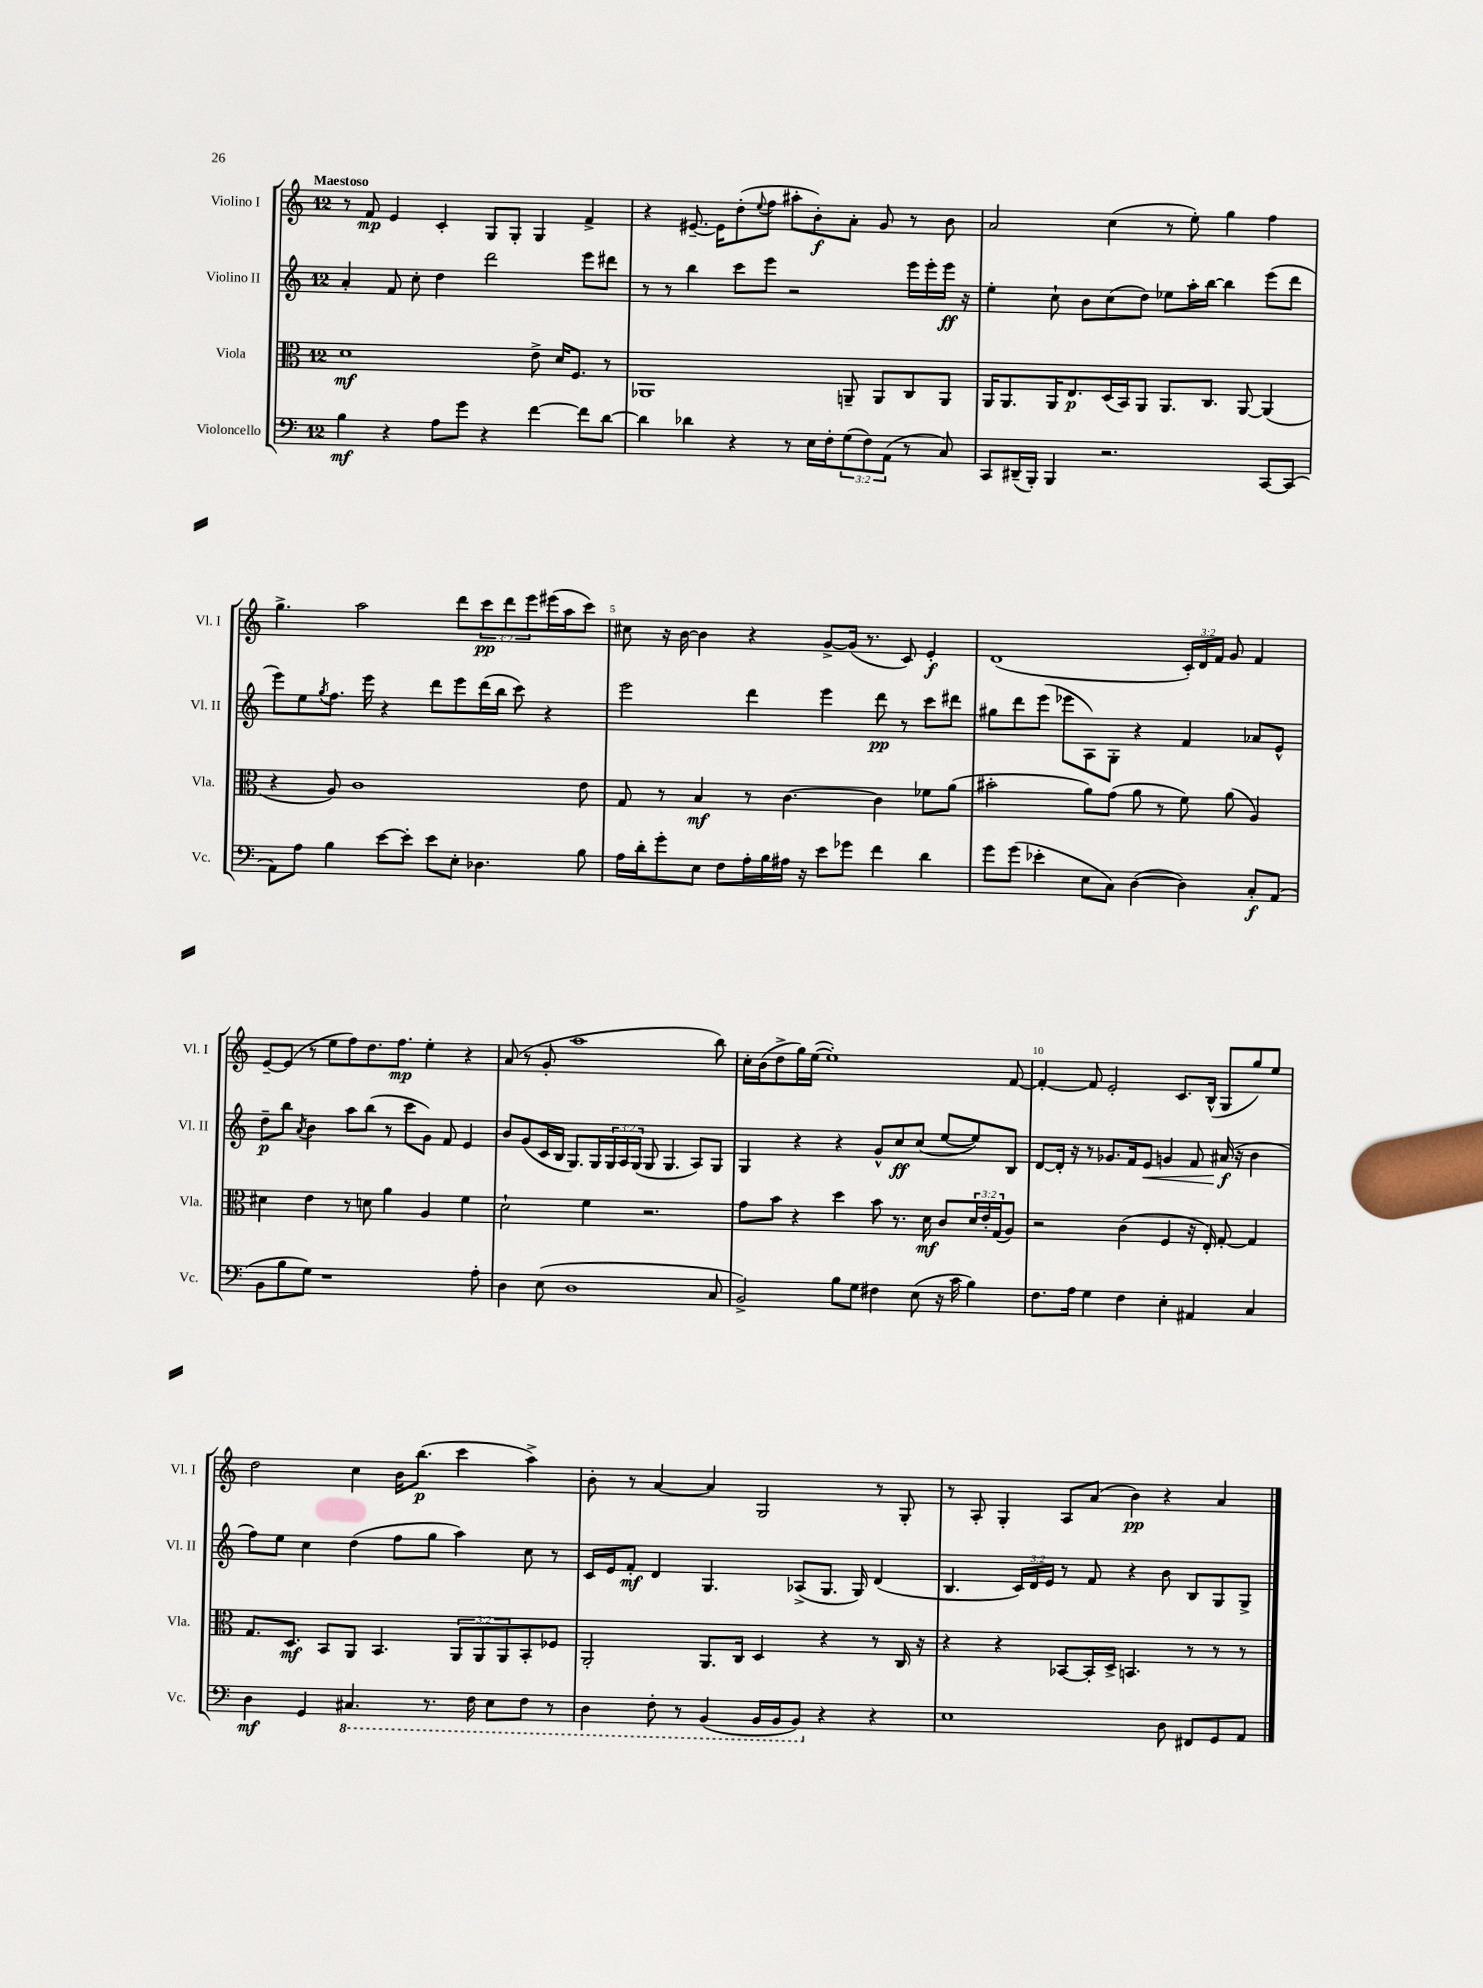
<<
\new StaffGroup <<
\new Staff = "s0" \with { instrumentName = "Violino I" shortInstrumentName = "Vl. I" } {
    \clef treble \key c \major \once \override Staff.TimeSignature.style = #'single-digit \time 12/8 \override Staff.TupletNumber.text = #tuplet-number::calc-fraction-text \tempo "Maestoso"
    r8 f'8\mp e'4 c'4-. g8 g8-. g4 f'4-> |
    r4 eis'8.~-- eis'16 d''8-.( \appoggiatura { e''8 } f''8 ais''8-. b'8-.\f) a'8-. g'8 r8 b'8 |
    a'2 c''4( r8 e''8-.) g''4 f''4 |
    g''4.-> a''2 d'''8 \tuplet 3/2 { c'''8\pp d'''8 e'''8 } eis'''16( a''16 c'''8) |
    cis''8 r16 b'16~ b'4 r4 g'8~-> g'16( r8. c'8) e'4-.\f |
    d'1( \tuplet 3/2 { c'16-.) d'16 f'16 } g'8 f'4 |
    e'8~-- e'8( r8 e''8 f''8) d''8. f''8.\mp e''4-. r4 |
    a'8( r8 g'8-. a''1 b''8) |
    c''16-. b'16( d''8-> g''16) e''16~( e''1-.) f'8~ |
    f'4~-. f'8 e'2-. c'8. b16-^( g8 g''8) e''8 |
    d''2 c''4 b'16 b''8.\p( c'''4 a''4->) |
    b'8-. r8 a'4~ a'4 g2 r8 g8-. |
    r8 a8-. g4-. a8 a'8( b'4\pp) r4 a'4 \bar "|." |
}
\new Staff = "s1" \with { instrumentName = "Violino II" shortInstrumentName = "Vl. II" } {
    \clef treble \key c \major \once \override Staff.TimeSignature.style = #'single-digit \time 12/8 \override Staff.TupletNumber.text = #tuplet-number::calc-fraction-text
    a'4-. f'8 c''8-. d''4 d'''2 e'''8 dis'''8 |
    r8 r8 b''4 c'''8 e'''8 r2 e'''16 e'''16-. e'''16\ff r16 |
    e''4-. c''8-! b'8 c''8( d''8) ees''8 a''16-. b''16~ b''4 e'''8( d'''8 |
    e'''8) e''8 \acciaccatura { g''8 } f''8. e'''16 r4 d'''8 e'''8 d'''16( b''16 c'''8) r4 |
    e'''2 d'''4 e'''4 d'''8\pp r8 c'''8 dis'''8 |
    gis''8 d'''8 e'''8( ees'''8 a8) g8-. r4 f'4 aes'8 e'8-^ |
    d''8--\p b''8 \acciaccatura { a'8 } b'4 a''8 b''8( r8 c'''8 g'8) f'8 e'4 |
    b'8 g'8( c'16 b16 g8.) g16 \tuplet 3/2 { g16 a16 g16( } g8 g4. a8) g8 |
    g4 r4 r4 g'8-^ c''8\ff c''8( e''8~ e''8) b8 |
    d'8~ d'16-. r16 r8 ges'8. f'16 e'8\< g'4 f'8 ais'16\f\!( r16 b'4 |
    f''8) e''8 c''4 d''4( f''8 g''8 a''4) c''8 r8 |
    c'16 e'16 f'8-.\mf d'4 g4. aes8->( g8. g16) d'4( |
    b4. \tuplet 3/2 { c'16) d'16 e'16 } r8 f'8 r4 b'8 b8 g8 g8-> \bar "|." |
}
\new Staff = "s2" \with { instrumentName = "Viola" shortInstrumentName = "Vla." } {
    \clef alto \key c \major \once \override Staff.TimeSignature.style = #'single-digit \time 12/8 \override Staff.TupletNumber.text = #tuplet-number::calc-fraction-text
    d'1\mf e'8-> d'16 f8. r8 |
    aes,1 a,8-- a,8 c8 a,8 |
    a,16 a,8. a,16 e8.\p d16( b,16) a,8 a,8. c8. a,8~ a,4( |
    r4 a8) c'1 e'8 |
    g8 r8 b4\mf r8 c'4.~ c'4 fes'8 a'8( |
    bis'2-. a'8) g'8( a'8 r8 f'8) a'8( a4) |
    dis'4 e'4 r8 d'8 a'4 a4 f'4 |
    d'2-! f'4 r2. |
    g'8 b'8 r4 d''4 b'8 r8. d'16\mf c'8 \tuplet 3/2 { d'16 e'16-. g16( } a8) |
    r2 c'4( f4 r16 e16-.) g8~-. g4 |
    g8. d8.\mf b,8 a,8 b,4. \tuplet 3/2 { a,8 a,8 a,8 } b,8-. fes8 |
    a,2-. a,8. c16 d4 r4 r8 c16 r16 |
    r4 r4 bes,8~ bes,16-. d16-> b,4. r8 r8 r8 \bar "|." |
}
\new Staff = "s3" \with { instrumentName = "Violoncello" shortInstrumentName = "Vc." } {
    \clef bass \key c \major \once \override Staff.TimeSignature.style = #'single-digit \time 12/8 \override Staff.TupletNumber.text = #tuplet-number::calc-fraction-text
    b4\mf r4 a8 g'8 r4 f'4~ f'8 d'8~ |
    d'4 des'4 r4 r8 e16 f16-. \tuplet 3/2 { g8( f8) a,8( } r8 c8) |
    c,8 dis,16--( b,,16-.) b,,4 r2. c,8~ c,8( |
    a,8) a8 b4 e'8~ e'8-. e'8 e8-. des4. b8 |
    a16 d'16-. g'8-. e8 f8 a16-. b16 ais16 r16 e'8 ges'8 f'4 d'4 |
    g'8 g'8( ees'4-. e8 c8) d4~( d4) c8-.\f a,8( |
    b,8 b8 g8) r1 a8-. |
    d4 e8( d1 c8 |
    b,2->) b8 g8 fis4 e8( r16 c'16 b4) |
    f8. a16 g4 f4 e4-. ais,4 c4 |
    d4\mf g,4 \ottava #-1 cis,4. r8. f,16 e,8 f,8 r8 |
    d,4 f,8-. r8 b,,4( b,,16 b,,16 b,,8) \ottava #0 r4 r4 |
    e1 d8 fis,8 g,8 a,8 \bar "|." |
}
>>
>>
\layout { \context { \Score \override BarNumber.break-visibility = ##(#f #t #t) barNumberVisibility = #(every-nth-bar-number-visible 5) } }
